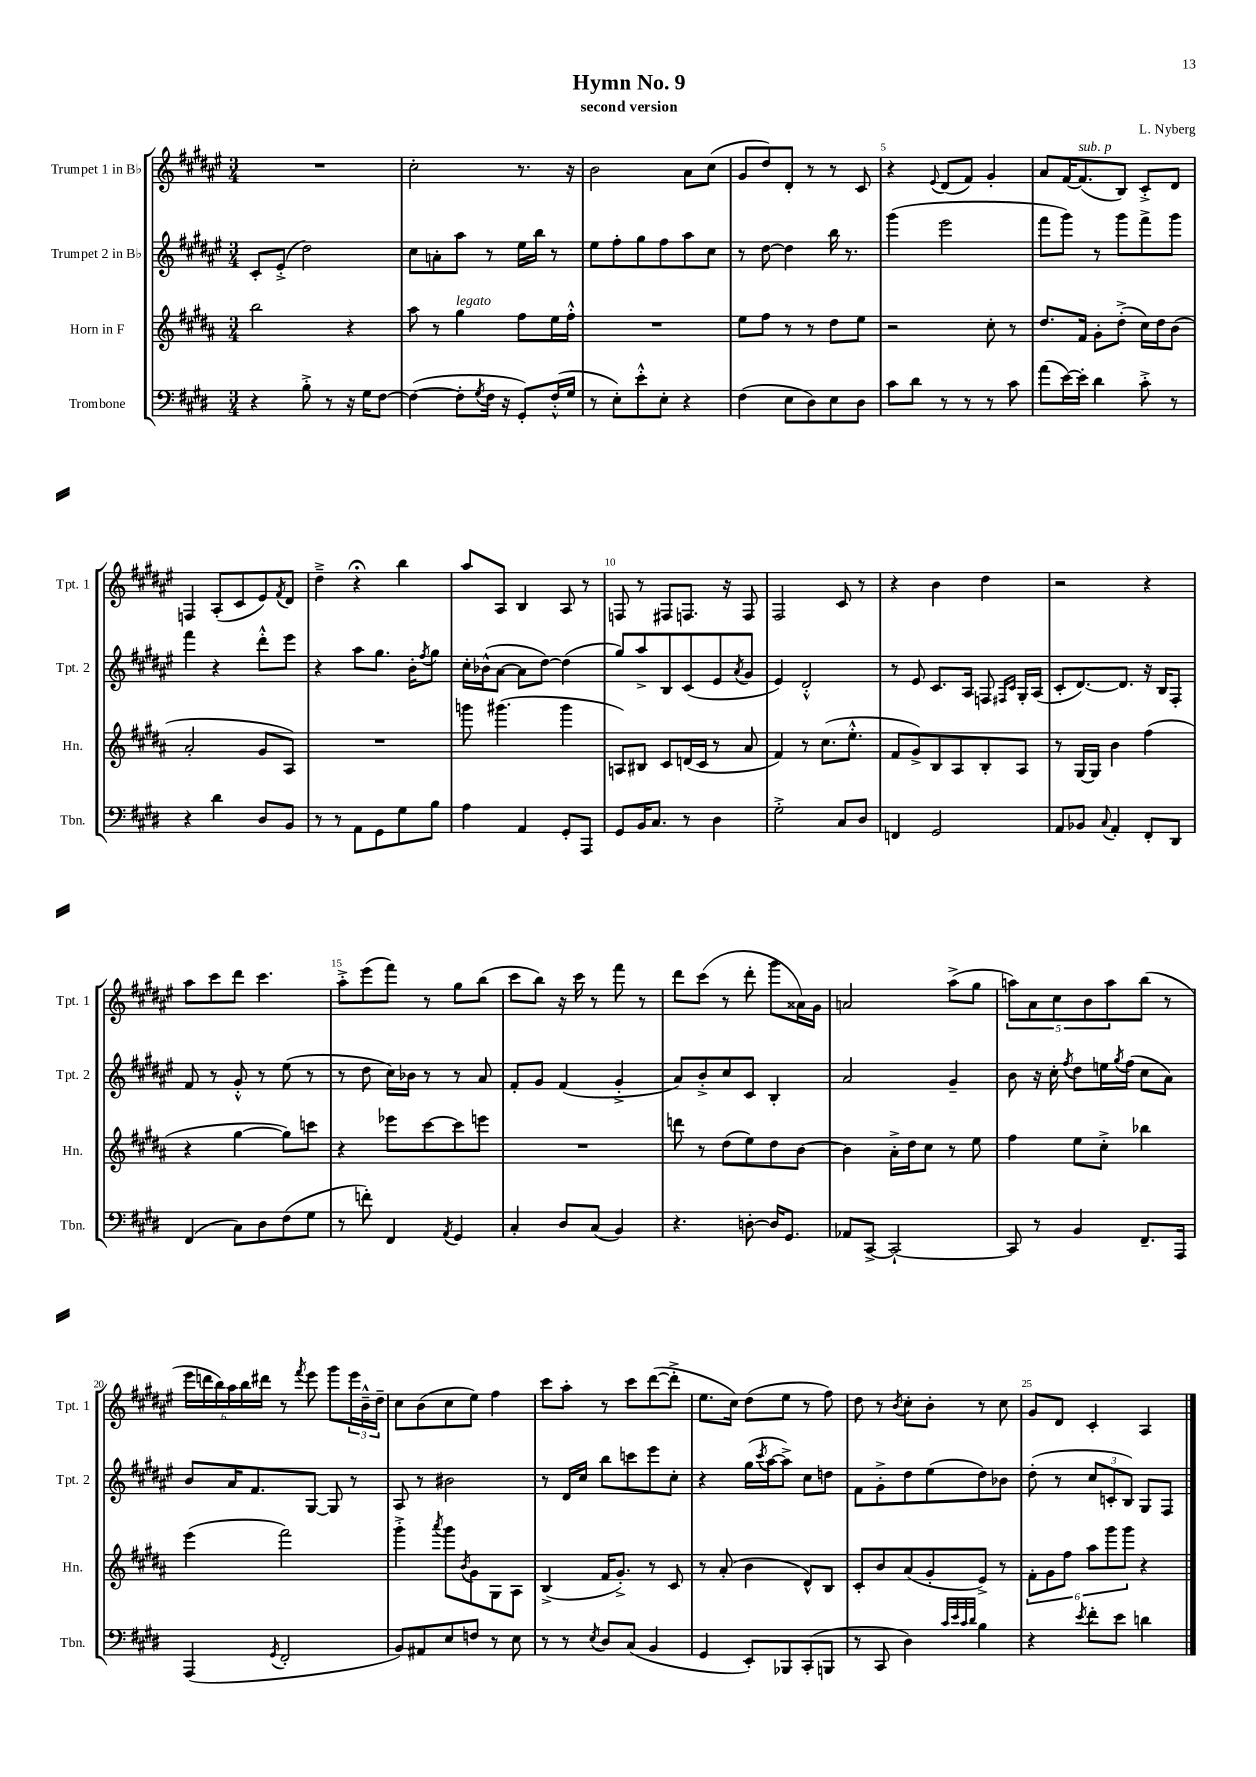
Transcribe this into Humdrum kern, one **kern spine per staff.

**kern	**kern	**kern	**kern
*staff4	*staff3	*staff2	*staff1
*clefF4	*clefG2	*clefG2	*clefG2
*k[f#c#g#d#]	*k[f#c#g#d#a#]	*k[f#c#g#d#a#e#]	*k[f#c#g#d#a#e#]
*M3/4	*M3/4	*M3/4	*M3/4
4r	2bb	8c#'	2.r
.	.	(8e#'^	.
8B'^	.	2dd#)	.
8r	.	.	.
16r	4r	.	.
16G#	.	.	.
[8F#	.	.	.
=	=	=	=
(4F#_	8aa#	8cc#	2cc#'
.	8r	8a'	.
8F#']	4gg#	8aa#	.
8qG#	.	.	.
16F#	.	8r	.
16r	.	.	.
8GG#')	8ff#	16ee#	8.r
.	.	16bb	.
(16F#'^^	16ee	8r	.
16G#	16ff#'^^	.	16r
=	=	=	=
8r	2.r	8ee#	2b
8E')	.	8ff#'	.
8e'^^	.	8gg#	.
8E'	.	8ff#	.
4r	.	8aa#	8a#
.	.	8cc#	(8cc#
=	=	=	=
(4F#	8ee	8r	8g#
.	8ff#	[8dd#	8dd#)
8E	8r	4dd#]	8d#'
8D#)	8r	.	8r
8E	8dd#	16bb	8r
.	.	8.r	.
8D#	8ee	.	8c#
=	=	=	=
8c#	2r	(4ggg#	4r
8d#	.	.	.
.	.	.	8qqe#
8r	.	2eee#	(8d#
8r	.	.	8f#)
8r	8cc#'	.	4g#'
8c#	8r	.	.
=	=	=	=
(8a	8.dd#	8fff#	8a#
[16e)	.	8ggg#)	[16f#
16e']	16f#	.	(8.f#]
4d#	8g#'	8r	.
.	(8dd#'^	8ggg#	8B)
8c#'^	16cc#)	8fff#^	8c#'^
.	16dd#	.	.
8r	(8b	8ggg#	8d#
=	=	=	=
4r	2a#'	4fff#	4F
4d#	.	4r	(8A#'
.	.	.	8c#
8D#	8g#	8ddd#'^^	8e#)
.	.	.	8qf#
8BB	8A#)	8eee#	8d#
=	=	=	=
8r	2.r	4r	4dd#~^
8r	.	.	.
8AA	.	8aa#	4r;
8GG#	.	8.gg#	.
8G#	.	.	4bb
.	.	16b'	.
.	.	8qff#	.
8B	.	8gg#	.
=	=	=	=
4A	8ggg	16cc#'	8aa#
.	.	(16b-^^	.
.	(4.ggg#	[8a#	8A#
4AA	.	8a#]	4B
.	.	[8dd#)	.
8GG#'	4ggg#	(4dd#]	8A#
8AAA	.	.	8r
=	=	=	=
8GG#	8A)	8gg#)	8F
16BB	8B#	8aa#^	8r
8.C#	.	.	.
.	8c#	8B	8F#
8r	(16d	(8c#	8.F
.	16c#	.	.
4D#	8r	8e#	.
.	.	.	16r
.	.	8qa#	.
.	8a#	8g#	8F
=	=	=	=
2G#'^	4f#)	4e#)	2F#
.	8r	2d#'^^	.
.	(8.cc#	.	.
8C#	.	.	8c#
.	8.ee'^^	.	.
8D#	.	.	8r
=	=	=	=
4FF	8f#	8r	4r
.	8g#^)	8e#	.
2GG#	8B	8.c#	4b
.	8A#	.	.
.	.	16A#	.
.	8B'	8F	4dd#
.	.	16qqF#	.
.	.	16qqc#	.
.	8A#	16G#'	.
.	.	(16A#	.
=	=	=	=
8AA	8r	8c#'	2r
8BB-	[16G#	[8.d#)	.
.	16G#]	.	.
8qqC#	.	.	.
4AA'	4b	.	.
.	.	8.d#]	.
8FF#'	(4ff#	16r	4r
.	.	16B	.
8DD#	.	8F#'	.
=	=	=	=
(4FF#	4r	8f#	8aa#
.	.	8r	8ccc#
8C#)	[4gg#	8g#'^^	8ddd#
8D#	.	8r	4.ccc#
(8F#	8gg#])	(8ee#	.
8G#	8ccc	8r	.
=	=	=	=
8r	4r	8r	8aa#'^
8f')	.	8dd#	(8eee#
4FF#	8eee-	16cc#)	8fff#)
.	.	16b-	.
.	[8ccc#	8r	8r
8qAA	.	.	.
4GG#	8ccc#]	8r	8gg#
.	8eee	8a#	(8bb
=	=	=	=
4C#'	2.r	8f#'	8ccc#
.	.	8g#	8bb)
8D#	.	(4f#	16r
.	.	.	16ccc#
(8C#	.	.	8r
4BB)	.	4g#'^	8fff#
.	.	.	8r
=	=	=	=
4.r	8ddd	8a#)	8ddd#
.	8r	8b'^	(8ccc#
.	(8dd#	8cc#	8r
[8D'	8ee)	8c#	8ddd#'
16D]	8dd#	4B'	8ggg#
8.GG#	.	.	.
.	[8b	.	16a##)
.	.	.	16g#
=	=	=	=
8AA-	4b]	2a#	2a
[8CC#^	.	.	.
2CC#`_	16a#'^	.	.
.	16dd#	.	.
.	8cc#	.	.
.	8r	4g#~	(8aa#^
.	8ee	.	8gg#
=	=	=	=
8CC#]	4ff#	8b	10aa)
.	.	.	10a#
8r	.	16r	.
.	.	16cc#'	.
.	.	.	10cc#
.	.	8qff#	.
4BB	8ee	8dd#	.
.	.	.	10b
.	8cc#'^	16ee	.
.	.	.	10aa
.	.	8qgg#	.
.	.	(16ff#	.
8.FF#~	4bb-	8cc#	(8bb
.	.	8a#)	8r
16AAA	.	.	.
=	=	=	=
(4AAA	(4eee	8b	24eee#
.	.	.	24ddd
.	.	.	24bb)
.	.	16a#	24aa#
.	.	.	24bb
.	.	8.f#	.
.	.	.	24ddd#
8qGG#	.	.	.
2FF#'	2fff#)	.	8r
.	.	.	8qfff#
.	.	[8G#	8eee#
.	.	8G#]	8ggg#
.	.	8r	24eee#
.	.	.	24b~^^
.	.	.	24dd#~
=	=	=	=
8BB)	4ggg#'^	8A#	8cc#
8AA#	.	8r	(8b
.	8qaaa#	.	.
8E	8ggg#	2b#	8cc#
.	8qb	.	.
8F	8g#	.	8ee#)
8r	8G#	.	4ff#
8E	8A#	.	.
=	=	=	=
8r	(4B^	8r	8ccc#
8r	.	16d#	8aa#'
.	.	16cc#	.
8qE	.	.	.
8D#	16f#	8bb	8r
.	8.g#'^)	.	.
(8C#	.	8ccc	8ccc#
4BB	8r	8eee#	([8ddd#
.	8c#	8cc#'	8ddd#'^]
=	=	=	=
4GG#	8r	4r	8.ee#
.	(8a#'	.	.
.	.	.	16cc#)
8EE')	4b	(16gg#	(8dd#
.	.	8qccc#	.
.	.	[16aa#	.
8BBB-	.	8aa#^])	8ee#
(8CC#'	8d#^^)	8cc#	8r
8BBB	8B	8dd	8ff#)
=	=	=	=
8r	8c#'	8f#	8dd#
8CC#	8b	8g#'^	8r
.	.	.	8qb
4D#)	(8a#	8dd#	8cc#'
.	8g#'	(8ee#	8b'
32qqc#	.	.	.
32qqe	.	.	.
32qqc#	.	.	.
32qqd#	.	.	.
4B	8e^)	8dd#)	8r
.	8r	8b-	8cc#
=	=	=	=
4r	12f#'	(8dd#'	8g#
.	12g#	.	.
.	.	8r	8d#
.	12ff#	.	.
8qe	.	.	.
8f#'	12aa#	12cc#	4c#'
.	12ggg#	12c'	.
8e	.	.	.
.	12ggg#	12B)	.
4d	4r	8G#	4A#
.	.	8F#	.
==	==	==	==
*-	*-	*-	*-
